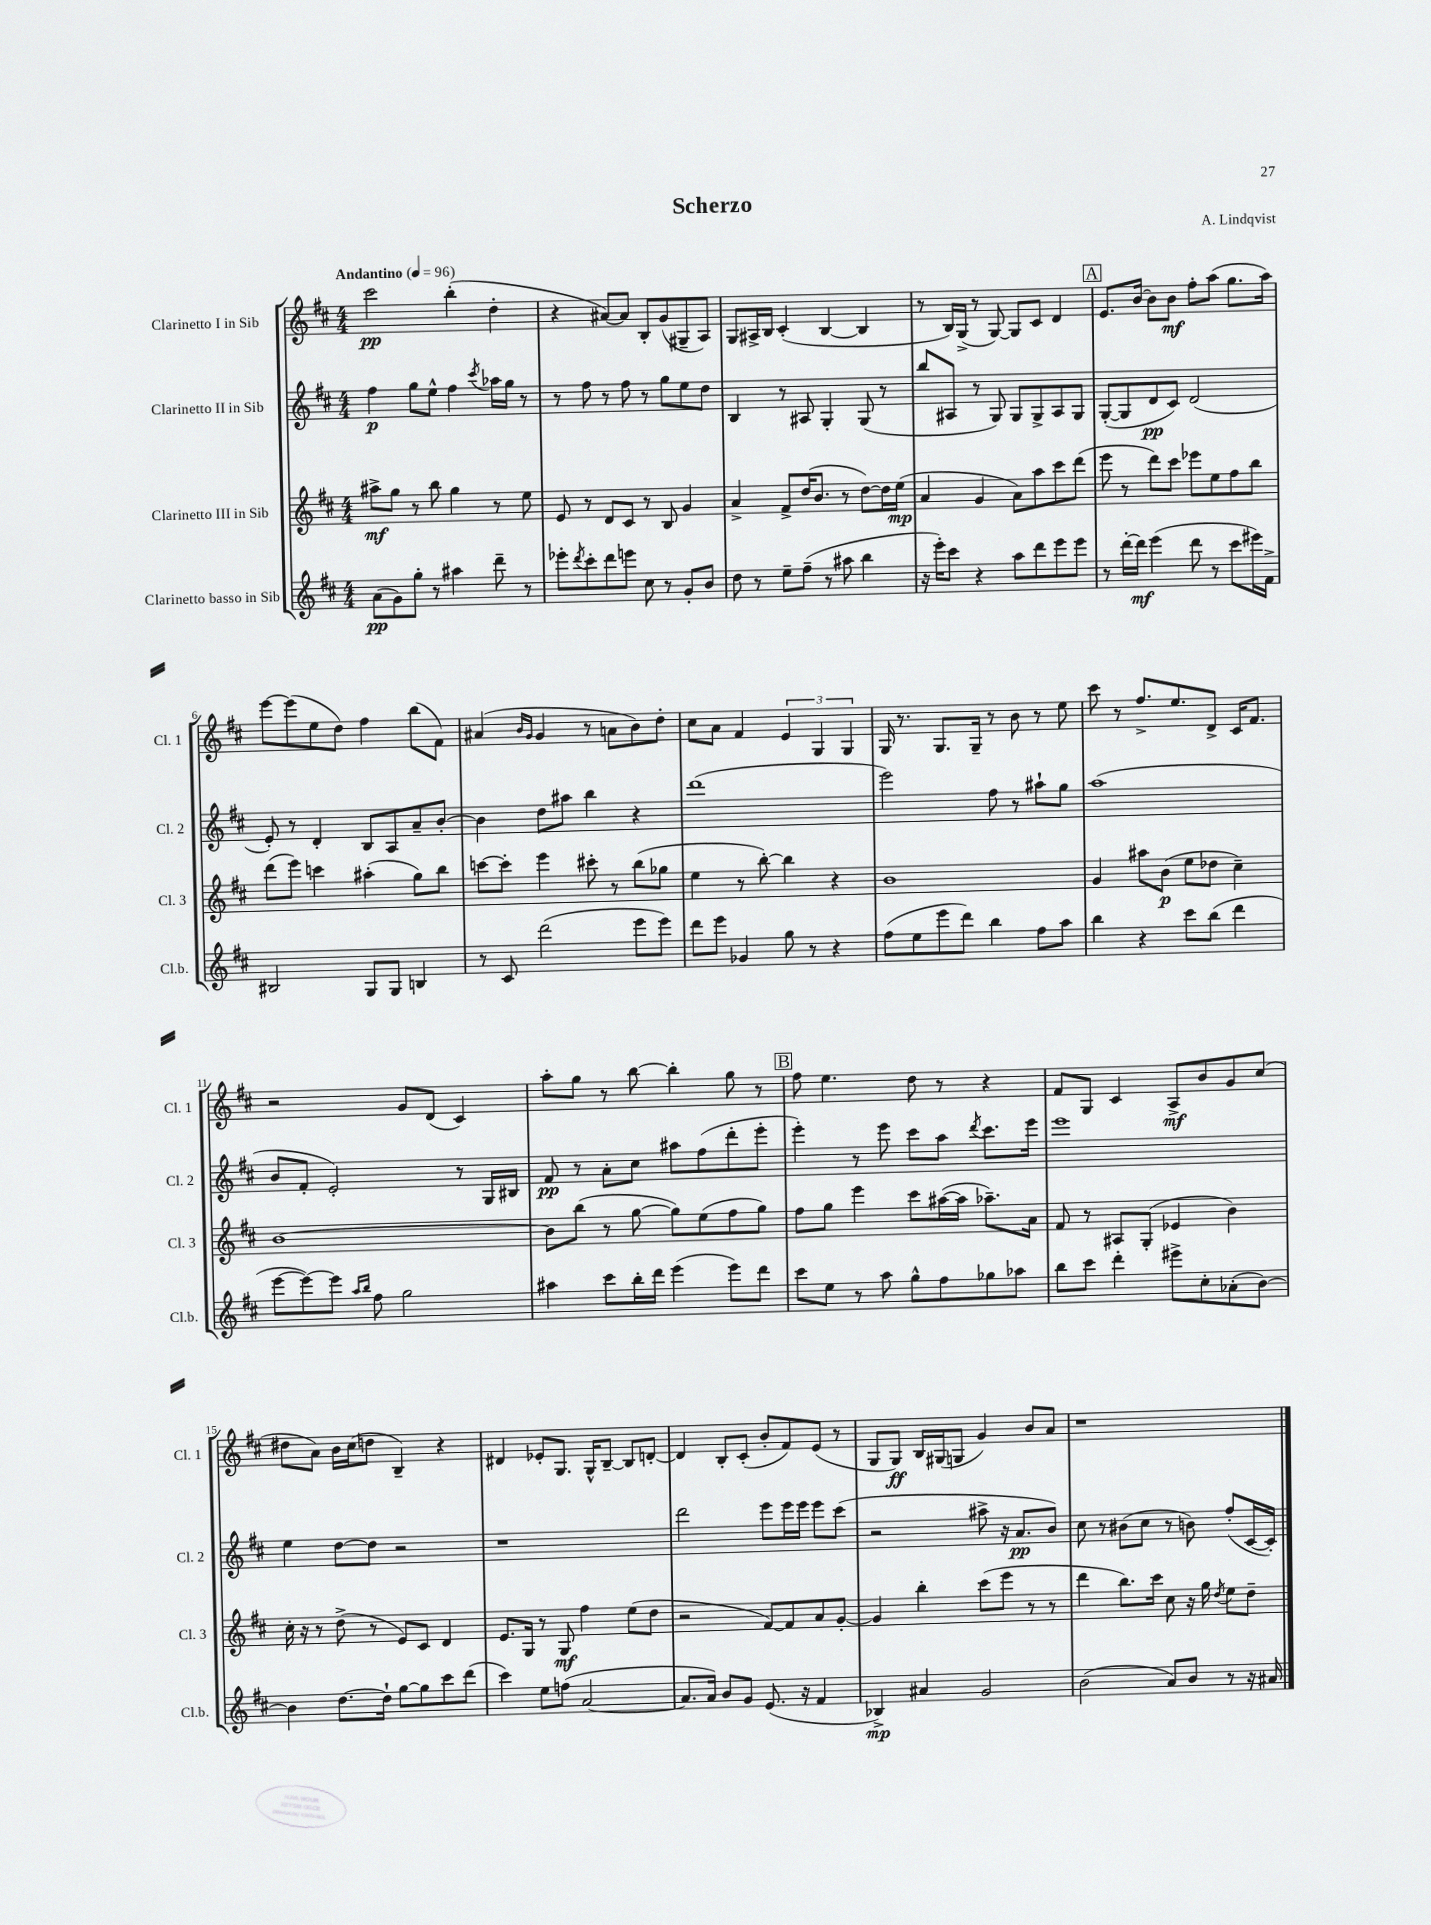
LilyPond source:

\header { title = "Scherzo" composer = "A. Lindqvist" }
<<
\new StaffGroup <<
\new Staff = "s0" \with { instrumentName = "Clarinetto I in Sib" shortInstrumentName = "Cl. 1" } {
    \clef treble \key d \major \numericTimeSignature \time 4/4 \tempo "Andantino" 4 = 96
    cis'''2\pp b''4-.( d''4-. |
    r4 ais'8~) ais'8 b8-. g'8( gis8-- a8) |
    g8 ais16-> b16 cis'4-.( b4~ b4 |
    r8 b16) g16->( r8 g8~) g8 cis'8 d'4 |
    \mark \markup { \box "A" } e'8. b'16~ b'8 b'8\mf fis''8-. a''8( g''8. a''16) |
    e'''8~ e'''8( e''8 d''8) fis''4 b''8( fis'8) |
    ais'4( \grace { b'16 g'16 } g'4 r8 a'8 b'8) d''8-. |
    cis''8 a'8 fis'4 \tuplet 3/2 { e'4 g4 g4 } |
    g16 r8. g8. g16-- r8 b'8 r8 e''8 |
    cis'''8 r8 fis''8.-> e''8. d'8-> cis'16 fis'8. |
    r2 g'8 d'8( cis'4) |
    a''8-. g''8 r8 b''8~ b''4-. g''8 r8 |
    \mark \markup { \box "B" } fis''8 e''4. d''8 r8 r4 |
    fis'8 g8 cis'4 a8->\mf b'8 g'8 cis''8( |
    dis''8 a'8) b'16 cis''16( d''8 b4--) r4 |
    dis'4 ees'8-. g8. g16-^ b8~-- b8 d'8~-. |
    d'4 b8-. cis'8-.( b'8-. fis'8) e'8( r8 |
    g8 g8\ff) b16 gis16( g8 g'4) b'8 a'8 |
    r1 \bar "|." |
}
\new Staff = "s1" \with { instrumentName = "Clarinetto II in Sib" shortInstrumentName = "Cl. 2" } {
    \clef treble \key d \major \numericTimeSignature \time 4/4
    fis''4\p g''8 e''8-^ fis''4 \acciaccatura { cis'''8 } aes''16 g''16 r8 |
    r8 fis''8 r8 fis''8 r8 g''8 e''8 d''8 |
    b4 r8 ais8 g4-. g8( r8 |
    b''8 ais8 r8 g8) g8 g8-> ais8 g8 |
    \mark \markup { \box "A" } g8~-.( g8 d'8\pp cis'8) d'2( |
    e'8-.) r8 d'4-. b8 a8 a'8-- b'8~-. |
    b'4 d''8 ais''8 b''4 r4 |
    d'''1( |
    e'''2) fis''8 r8 ais''8-! g''8 |
    a''1( |
    b'8 fis'8-. e'2-.) r8 g16 bis16 |
    fis'8\pp r8 a'8-. cis''8 ais''8 fis''8( d'''8-. e'''8-. |
    \mark \markup { \box "B" } e'''4-.) r8 e'''8 cis'''8 a''8 \acciaccatura { d'''8 } cis'''8. e'''16 |
    e'''1 |
    e''4 d''8~ d''8 r2 |
    r1 |
    d'''2 e'''8 e'''16 e'''16 e'''8 cis'''8( |
    r2 ais''8-> r16 a'8.\pp b'8) |
    cis''8 r8 bis'8( cis''8 r8 b'8) fis''8-.( cis'16~ cis'16-.) \bar "|." |
}
\new Staff = "s2" \with { instrumentName = "Clarinetto III in Sib" shortInstrumentName = "Cl. 3" } {
    \clef treble \key d \major \numericTimeSignature \time 4/4
    ais''8->\mf g''8 r8 b''8 g''4 r8 e''8 |
    e'8 r8 d'8 cis'8 r8 b8 g'4 |
    a'4-> fis'8-> d''16( b'8. r8 d''8~) d''16 e''16\mp( |
    a'4 g'4 a'8) a''8 cis'''8 d'''8( |
    \mark \markup { \box "A" } e'''8 r8 d'''8) cis'''8 ees'''8 e''8 fis''8 b''8 |
    d'''8( e'''8) c'''4 ais''4-.( g''8) b''8 |
    c'''8~ c'''8-. e'''4 cis'''8-. r8 b''8( ges''8 |
    e''4 r8 b''8~-.) b''4 r4 |
    b'1 |
    g'4 ais''8 b'8\p( e''8 des''8 cis''4--) |
    b'1~ |
    b'8 b''8( r8 g''8~ g''8) e''8( fis''8 g''8) |
    \mark \markup { \box "B" } fis''8 g''8 e'''4 cis'''8 ais''16~( ais''16 aes''8.--) a'16 |
    fis'8 r8 ais8 g8-.( ees'4 b'4) |
    cis''16-. r16 r8 d''8->( r8 e'8) cis'8 d'4 |
    e'8. g16 r8 g8\mf fis''4 e''8( d''8 |
    r2 fis'8~) fis'8 a'8 g'8~-. |
    g'4 b''4-. cis'''8( e'''8 r8 r8 |
    d'''4 b''8.) cis'''16 cis''8 r16 g''16 \acciaccatura { d''8 } e''8 d''8-- \bar "|." |
}
\new Staff = "s3" \with { instrumentName = "Clarinetto basso in Sib" shortInstrumentName = "Cl.b." } {
    \clef treble \key d \major \numericTimeSignature \time 4/4
    a'8\pp( g'8) g''8-. r8 ais''4 d'''8-- r8 |
    ees'''8-. \acciaccatura { d'''8 } cis'''8-. d'''8 e'''8 cis''8 r8 g'8-. b'8 |
    d''8 r8 e''8-- fis''8--( r8 ais''8 b''4 |
    r16 e'''16-.) cis'''8 r4 a''8 d'''8 e'''8 e'''8 |
    \mark \markup { \box "A" } r8 d'''16~-. d'''16\mf e'''4( d'''8 r8 cis'''8 eis'''16) fis'16-> |
    bis2 g8 g8 b4 |
    r8 cis'8 d'''2( e'''8 e'''8) |
    d'''8 e'''8 ges'4 g''8 r8 r4 |
    fis''8( e''8 e'''8 d'''8) b''4 fis''8 a''8 |
    b''4 r4 cis'''8 b''8( d'''4 |
    e'''8~ e'''8~) e'''8 \grace { a''16 b''16 } fis''8 g''2 |
    ais''4 cis'''8 b''16-. d'''16 e'''4( e'''8) d'''8 |
    \mark \markup { \box "B" } cis'''8 e''8 r8 a''8 g''8-^ fis''8 ges''8 aes''8 |
    b''8 cis'''8 d'''4-. eis'''8-> cis''8-. aes'8-.( b'8~) |
    b'4 d''8.~ d''16-! g''8~ g''8 cis'''8 d'''8( |
    cis'''4) e''8 f''8( a'2~ |
    a'8. a'16) b'8 g'8 e'8.( r16 fis'4 |
    bes4->\mp) ais'4 g'2 |
    b'2( a'8) b'8 r8 r16 ais'16 \bar "|." |
}
>>
>>
